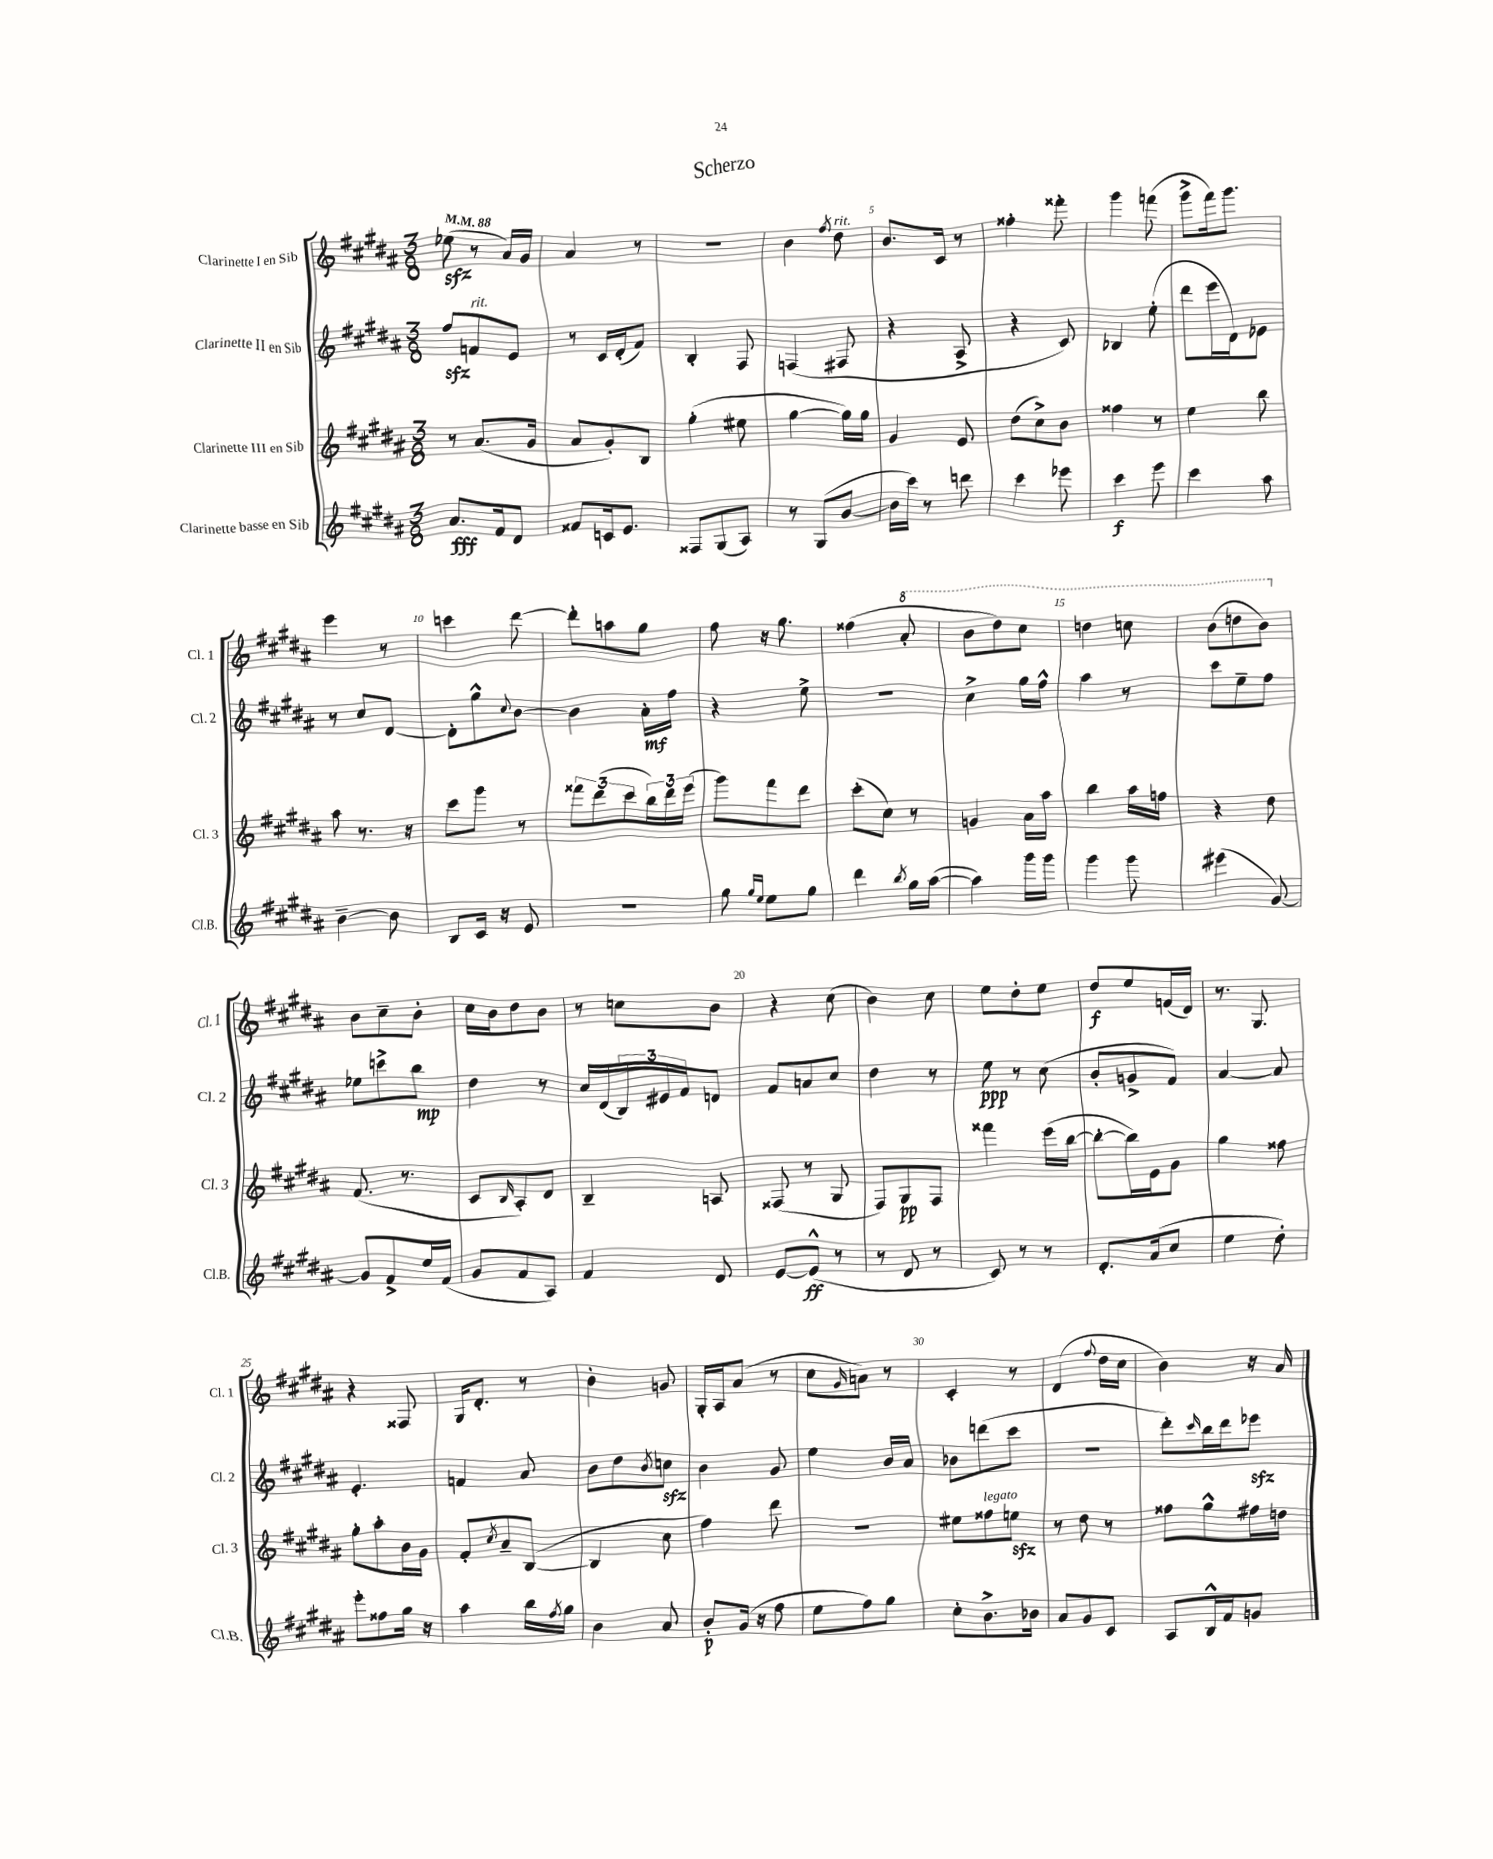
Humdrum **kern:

**kern	**dynam	**kern	**dynam	**kern	**dynam	**kern	**dynam
*part4	*part4	*part3	*part3	*part2	*part2	*part1	*part1
*staff4	*staff4	*staff3	*staff3	*staff2	*staff2	*staff1	*staff1
*I"Clarinette basse en Sib	*	*I"Clarinette III en Sib	*	*I"Clarinette II en Sib	*	*I"Clarinette I en Sib	*
*I'Cl.B.	*	*I'Cl. 3	*	*I'Cl. 2	*	*I'Cl. 1	*
*clefG2	*	*clefG2	*	*clefG2	*	*clefG2	*
*k[f#c#g#d#a#]	*	*k[f#c#g#d#a#]	*	*k[f#c#g#d#a#]	*	*k[f#c#g#d#a#]	*
*M3/8	*	*M3/8	*	*M3/8	*	*M3/8	*
*MM88	*	*MM88	*	*MM88	*	*MM88	*
=1	=1	=1	=1	=1	=1	=1	=1
8.a#/L	fff	8r	.	8ff#zz/L	.	(8ee-Xzz\	.
!	!	!	!	!LO:TX:a:i:t=rit.	!	!	!
.	.	(8.a#/L	.	8fn/	.	8r	.
16f#/k	.	.	.	.	.	.	.
8d#/J	.	.	.	8e/J	.	16a#/LL)	.
.	.	16g#/Jk	.	.	.	16g#/JJ	.
=2	=2	=2	=2	=2	=2	=2	=2
8f##X/L	.	8a#/L	.	8r	.	4a#/	.
16cn/k	.	8g#'/)	.	16c#/LL	.	.	.
8.e/J	.	.	.	(16d#'/J	.	.	.
.	.	8B/J	.	8f#/J)	.	8r	.
=3	=3	=3	=3	=3	=3	=3	=3
8F##X/L	.	(4gg#'\	.	4B'/	.	4.r	.
(8G#/	.	.	.	.	.	.	.
8A#/J)	.	8ee#X\	.	8F#/	.	.	.
=4	=4	=4	=4	=4	=4	=4	=4
8r	.	[4gg#\	.	(4Fn/	.	4b\	.
(8G#/L	.	.	.	.	.	.	.
.	.	.	.	.	.	8qff#/	.
!	!	!	!	!	!	!LO:TX:a:i:t=rit.	!
[8b/J	.	16gg#\LL])	.	8F#X/	.	8dd#\	.
.	.	16gg#\JJ	.	.	.	.	.
=5	=5	=5	=5	=5	=5	=5	=5
16b\LL]	.	4g#/	.	4r	.	8.b/L	.
16ccc#\JJ)	.	.	.	.	.	.	.
8r	.	.	.	.	.	.	.
.	.	.	.	.	.	16c#/Jk	.
8dddn\	.	8e/	.	8A#^/	.	8r	.
=6	=6	=6	=6	=6	=6	=6	=6
4ccc#\	.	(8dd#\L	.	4r	.	4ff##X'\	.
.	.	8cc#^\)	.	.	.	.	.
8eee-X\	.	8b\J	.	8c#/)	.	8fff##X'\	.
=7	=7	=7	=7	=7	=7	=7	=7
4ccc#\	f	4ff##X\	.	4B-X/	.	4ggg#\	.
8eee\	.	8r	.	(8ee'\	.	(8fffn\	.
=8	=8	=8	=8	=8	=8	=8	=8
4ccc#\	.	4ee\	.	8ddd#\L	.	8ggg#^\L	.
.	.	.	.	16eee\L	.	16fff#\k)	.
.	.	.	.	16d#\J)	.	8.ggg#\J	.
8aa#\	.	8bb\	.	8e-X\J	.	.	.
!!LO:LB:g=z
=9	=9	=9	=9	=9	=9	=9	=9
[4b~\	.	8aa#\	.	8r	.	4eee\	.
.	.	8.r	.	8cc#/L	.	.	.
8b\]	.	.	.	[8d#/J	.	8r	.
.	.	16r	.	.	.	.	.
=10	=10	=10	=10	=10	=10	=10	=10
8B/L	.	8ccc#\L	.	8d#'\L]	.	4cccn\	.
16c#/Jk	.	8ggg#\J	.	8gg#^^\	.	.	.
16r	.	.	.	.	.	.	.
.	.	.	.	8qqcc#/	.	.	.
8e/	.	8r	.	[8b\J	.	[8ddd#\	.
=11	=11	=11	=11	=11	=11	=11	=11
4.r	.	12fff##X\L	.	4b\]	.	8ddd#'\L]	.
.	.	(12ddd#\	.	.	.	.	.
.	.	.	.	.	.	8aan\	.
.	.	12ccc#\	.	.	.	.	.
.	.	24bb\L)	.	16a#'\LL	mf	8gg#\J	.
.	.	24ddd#\	.	.	.	.	.
.	.	.	.	16ff#\JJ	.	.	.
.	.	(24eee\JJ	.	.	.	.	.
=12	=12	=12	=12	=12	=12	=12	=12
8gg#\	.	8ggg#\L)	.	4r	.	8ff#\	.
16qqgg#/LL	.	.	.	.	.	.	.
16qqee/JJ	.	.	.	.	.	.	.
8ee\L	.	8fff#\	.	.	.	16r	.
.	.	.	.	.	.	8.gg#\	.
8gg#\J	.	8ddd#\J	.	8ee^\	.	.	.
=13	=13	=13	=13	=13	=13	=13	=13
4ddd#\	.	(8ccc#'\L	.	4.r	.	(4ff##X\	.
.	.	8cc#\J)	.	.	.	.	.
8qbb/	.	.	.	.	.	.	.
*	*	*	*	*	*	*8va	*
16gg#\LL	.	8r	.	.	.	8aa#'/	.
([16aa#\JJ	.	.	.	.	.	.	.
=14	=14	=14	=14	=14	=14	=14	=14
4aa#\])	.	4gn/	.	4cc#^\	.	8bb\L	.
.	.	.	.	.	.	8ddd#\)	.
16ggg#\LL	.	16a#\LL	.	16gg#\LL	.	8ccc#\J	.
16ggg#\JJ	.	16aa#\JJ	.	16ff#^^\JJ	.	.	.
=15	=15	=15	=15	=15	=15	=15	=15
4ggg#\	.	4bb\	.	4aa#\	.	4dddn\	.
8ggg#\	.	16aa#\LL	.	8r	.	8cccn\	.
.	.	16ffn\JJ	.	.	.	.	.
=16	=16	=16	=16	=16	=16	=16	=16
(4eee#X\	.	4r	.	8ccc#\L	.	(8bb\L	.
.	.	.	.	8ee~\	.	8dddn\	.
[8g#/)	.	8dd#\	.	8ff#\J	.	8bb\J)	.
!!LO:LB:g=z
=17	=17	=17	=17	=17	=17	=17	=17
*	*	*	*	*	*	*X8va	*
8g#/L]	.	(8.f#/	.	8ee-X\L	.	8b\L	.
8f#^/	.	.	.	8cccn^\	.	8cc#~\	.
.	.	8.r	.	.	.	.	.
16ee/L	.	.	.	8bb\J	mp	8b'\J	.
(16f#/JJ	.	.	.	.	.	.	.
=18	=18	=18	=18	=18	=18	=18	=18
8g#/L	.	8c#/L	.	4dd#\	.	16cc#\LL	.
.	.	.	.	.	.	16b\J	.
.	.	16qqB/	.	.	.	.	.
8f#/	.	8A#'/)	.	.	.	8dd#\	.
8A#/J)	.	8d#/J	.	8r	.	8b\J	.
=19	=19	=19	=19	=19	=19	=19	=19
4f#/	.	4B~/	.	16cc#/LL	.	8r	.
.	.	.	.	(16d#/	.	.	.
.	.	.	.	24B/)	.	8ccn\L	.
.	.	.	.	24e#X/	.	.	.
.	.	.	.	24f#/J	.	.	.
8d#/	.	8An/	.	8dn/J	.	8b\J	.
=20	=20	=20	=20	=20	=20	=20	=20
[8e/L	.	(8F##X/	.	8f#/L	.	4r	.
(8e^^/J]	ff	8r	.	8an/	.	.	.
8r	.	8G#/	.	8cc#/J	.	(8cc#\	.
=21	=21	=21	=21	=21	=21	=21	=21
8r	.	8F#/L)	.	4dd#\	.	4b\)	.
8d#/	.	8G#/	pp	.	.	.	.
8r	.	8F#/J	.	8r	.	8cc#\	.
=22	=22	=22	=22	=22	=22	=22	=22
8c#/)	.	4fff##X\	.	8ee\	ppp	8ee\L	.
8r	.	.	.	8r	.	8dd#'\	.
8r	.	(16eee\LL	.	(8cc#\	.	8ee\J	.
.	.	[16bb\JJ	.	.	.	.	.
=23	=23	=23	=23	=23	=23	=23	=23
8.d#'/L	.	8bb'\L_	.	8b'/L	.	8dd#/L	f
.	.	16bb\L])	.	8gn^/	.	8ee/	.
(16a#/k	.	16e\J	.	.	.	.	.
8cc#/J	.	8g#\J	.	8f#/J)	.	(16fn/L	.
.	.	.	.	.	.	16d#/JJ)	.
=24	=24	=24	=24	=24	=24	=24	=24
4ee\	.	4gg#\	.	[4a#/	.	8.r	.
.	.	.	.	.	.	8.G#/	.
8dd#'\)	.	8ff##X\	.	8a#/]	.	.	.
!!LO:LB:g=z
=25	=25	=25	=25	=25	=25	=25	=25
8eee'\L	.	8gg#'\L	.	4.e'/	.	4r	.
8ff##X\	.	8aa#'\	.	.	.	.	.
16gg#\Jk	.	16b\L	.	.	.	8F##X/	.
16r	.	16g#\JJ	.	.	.	.	.
=26	=26	=26	=26	=26	=26	=26	=26
4aa#\	.	8f#'/L	.	4fn/	.	16G#/KL	.
.	.	.	.	.	.	8.d#'/J	.
.	.	8qcc#/	.	.	.	.	.
.	.	8a#~/	.	.	.	.	.
16bb\LL	.	([8B/J	.	8a#/	.	8r	.
8qff#/	.	.	.	.	.	.	.
16gg#\JJ	.	.	.	.	.	.	.
=27	=27	=27	=27	=27	=27	=27	=27
4b\	.	4B/]	.	8b\L	.	4b'\	.
.	.	.	.	8dd#\	.	.	.
.	.	.	.	8qb/	.	.	.
8a#/	.	8cc#\	.	8ccnzz\J	.	8gn/	.
=28	=28	=28	=28	=28	=28	=28	=28
8b'/L	p	4ff#\)	.	4b\	.	16G#'/LL	.
.	.	.	.	.	.	16A#/J	.
(16g#/Jk	.	.	.	.	.	(8a#/J	.
16r	.	.	.	.	.	.	.
8ff#\	.	8ddd#\	.	8g#/	.	8r	.
=29	=29	=29	=29	=29	=29	=29	=29
8ee\L	.	4.r	.	4ee\	.	8cc#\L	.
.	.	.	.	.	.	16qqg#/	.
8ff#\)	.	.	.	.	.	8an\J)	.
8gg#\J	.	.	.	16b/LL	.	8r	.
.	.	.	.	16a#/JJ	.	.	.
=30	=30	=30	=30	=30	=30	=30	=30
8cc#'\L	.	8ee#X\L	.	8b-X\L	.	4c#'/	.
!	!	!LO:TX:a:i:t=legato	!	!	!	!	!
8.b^\	.	8ff##X\	.	(8dddn\	.	.	.
.	.	8eenzz\J	.	8ccc#\J	.	8r	.
16b-X\Jk	.	.	.	.	.	.	.
=31	=31	=31	=31	=31	=31	=31	=31
8a#/L	.	8r	.	4.r	.	(4d#/	.
8g#/	.	8dd#\	.	.	.	.	.
.	.	.	.	.	.	8qqff#/	.
8c#/J	.	8r	.	.	.	16dd#\LL	.
.	.	.	.	.	.	16cc#\JJ	.
=32	=32	=32	=32	=32	=32	=32	=32
8A#/L	.	8ff##X\L	.	8ddd#'\L)	.	4b\)	.
.	.	.	.	16qqccc#/	.	.	.
16B^^/L	.	8gg#^^\	.	16bb\L	.	.	.
16f#/J	.	.	.	16ddd#\J	.	.	.
8gn/J	.	16ff#X\L	.	8eee-Xzz\J	.	16r	.
.	.	16ddn\JJ	.	.	.	16a#/	.
==	==	==	==	==	==	==	==
*-	*-	*-	*-	*-	*-	*-	*-
